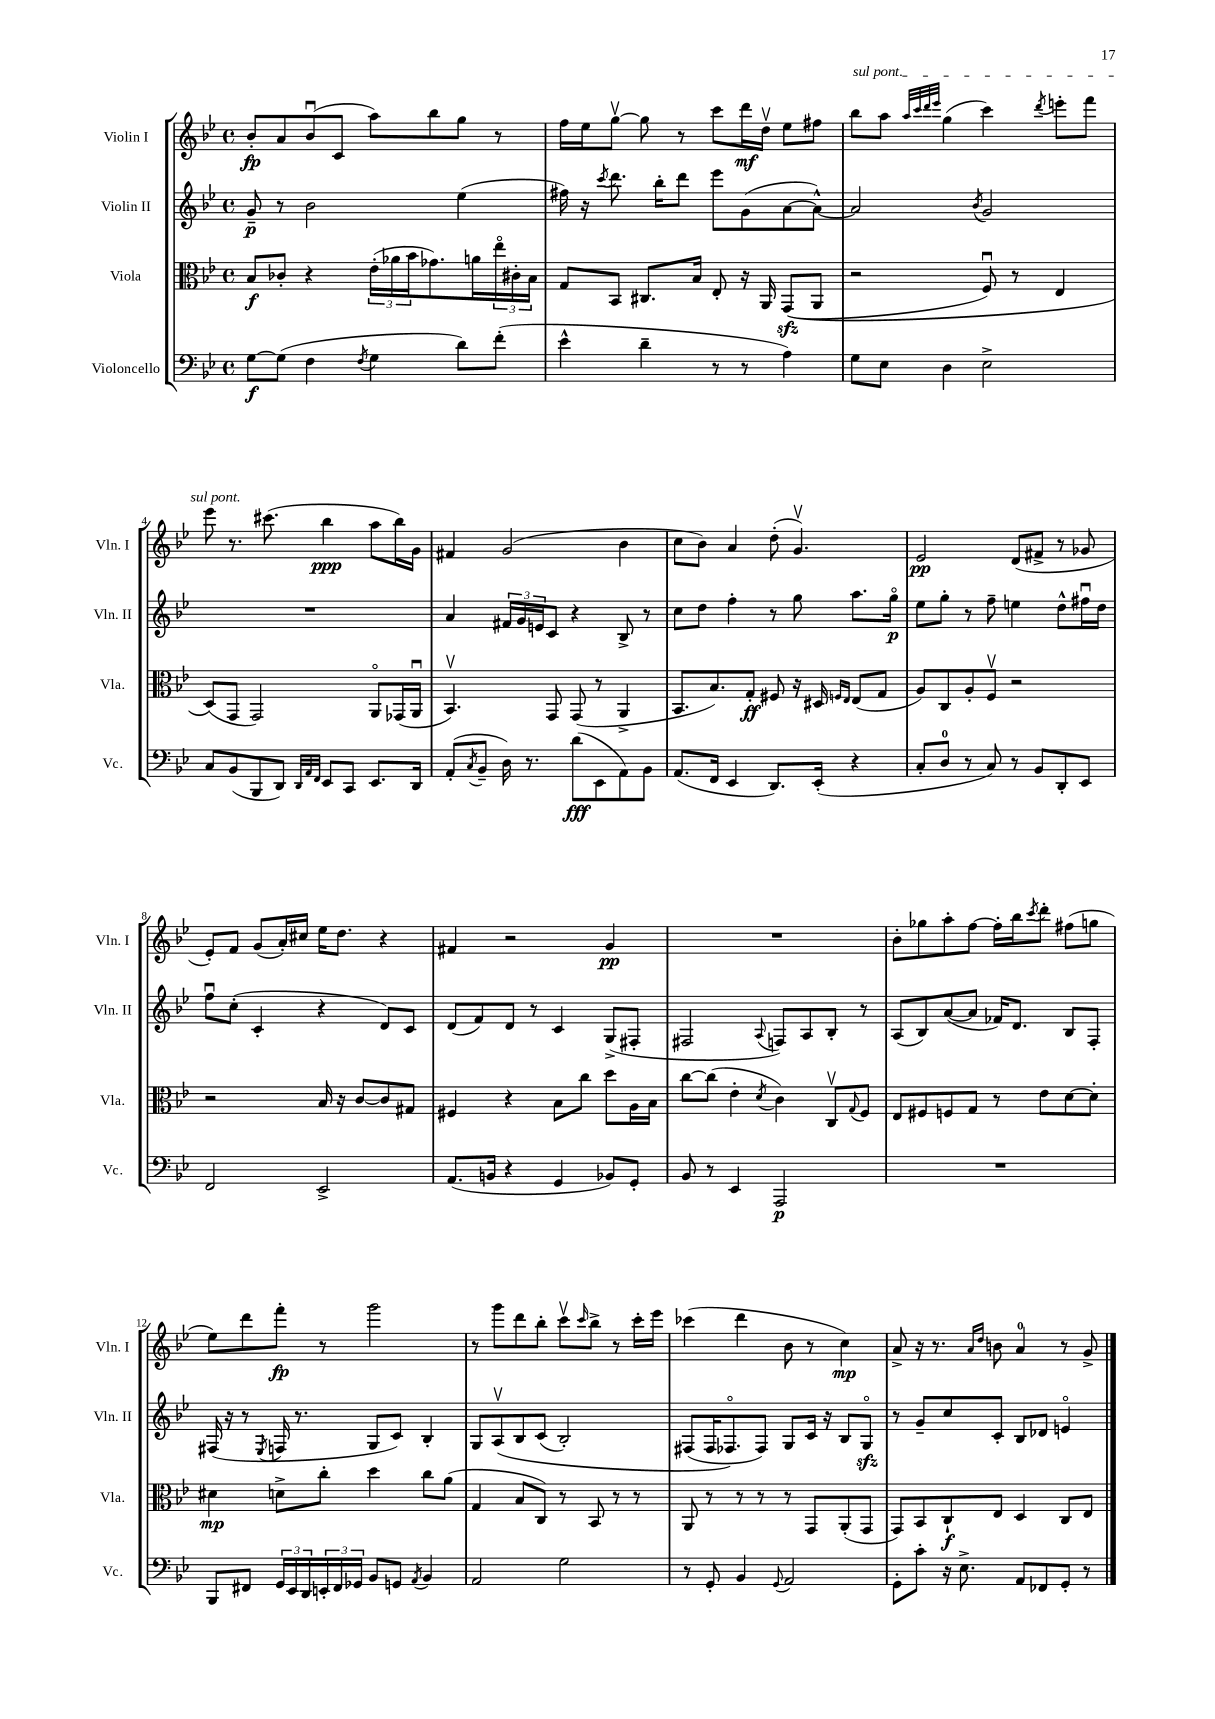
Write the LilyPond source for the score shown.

<<
\new StaffGroup <<
\new Staff = "s0" \with { instrumentName = "Violin I" shortInstrumentName = "Vln. I" } {
    \clef treble \key bes \major \defaultTimeSignature \time 4/4
    bes'8-.\fp a'8 bes'8\downbow( c'8 a''8) bes''8 g''8 r8 |
    f''16 ees''16 g''8~\upbow g''8 r8 c'''8 d'''16\mf d''16\upbow ees''8 fis''8 |
    \once \override TextSpanner.bound-details.left.text = \markup { \italic "sul pont." } bes''8\startTextSpan a''8 \grace { a''32 c'''32 d'''32 ees'''32 } g''4( c'''4) \acciaccatura { d'''8 } e'''8-. f'''8 |
    ees'''8\stopTextSpan r8. cis'''8.( bes''4\ppp a''8 bes''16) g'16 |
    fis'4 g'2( bes'4 |
    c''8 bes'8) a'4 d''8-.( g'4.\upbow) |
    ees'2\pp d'8( fis'8-> r8 ges'8 |
    ees'8-.) f'8 g'8( a'16-.) cis''16 ees''16 d''8. r4 |
    fis'4 r2 g'4\pp |
    R1 |
    bes'8-. ges''8 a''8-. f''8~ f''16-. bes''16 \acciaccatura { c'''8 } d'''8-. fis''8( g''8 |
    ees''8) d'''8 f'''8-.\fp r8 g'''2 |
    r8 g'''8 d'''8 bes''8-. c'''8\upbow \grace { c'''16 } bes''8-> r8 c'''16-. ees'''16 |
    ces'''4( d'''4 bes'8 r8 c''4\mp) |
    a'8-> r16 r8. \grace { a'16 d''16 } b'8 a'4-0 r8 g'8-> \bar "|." |
}
\new Staff = "s1" \with { instrumentName = "Violin II" shortInstrumentName = "Vln. II" } {
    \clef treble \key bes \major \defaultTimeSignature \time 4/4
    g'8--\p r8 bes'2 ees''4( |
    fis''16) r16 \acciaccatura { c'''8 } d'''8. bes''16-. d'''8 ees'''8 g'8( a'8~ a'8~-^) |
    a'2 \acciaccatura { bes'8 } g'2 |
    R1 |
    a'4 \tuplet 3/2 { fis'16 g'16 e'16 } c'8 r4 bes8-> r8 |
    c''8 d''8 f''4-. r8 g''8 a''8. g''16\flageolet\p |
    ees''8 g''8-. r8 f''8-- e''4 d''8-^ fis''16\downbow d''16 |
    f''8\downbow c''8-.( c'4-. r4 d'8) c'8 |
    d'8( f'8) d'8 r8 c'4 g8->( fis8-. |
    fis2 \appoggiatura { a8 } f8) a8 bes8-. r8 |
    a8( bes8) a'8~( a'8 fes'16) d'8. bes8 f8-. |
    fis16( r16 r8 \acciaccatura { ees8 } f16 r8. g8 c'8) bes4-. |
    g8 a8\upbow\( bes8 c'8( bes2-.) |
    fis8( fis16 fes8.\flageolet\) fes8) g8 c'16 r16 bes8 g8\flageolet\sfz |
    r8 g'8-- c''8 c'8-. bes8 des'8 e'4\flageolet \bar "|." |
}
\new Staff = "s2" \with { instrumentName = "Viola" shortInstrumentName = "Vla." } {
    \clef alto \key bes \major \defaultTimeSignature \time 4/4
    bes8\f ces'8-. r4 \tuplet 3/2 { ees'16-.( aes'16 bes'16 } ges'8.) a'16 \tuplet 3/2 { ees''16\flageolet cis'16-. bes16 } |
    g8 bes,8 cis8. bes16 ees8-. r16 a,16 g,8\sfz(\( a,8 |
    r2 f8\downbow) r8 ees4 |
    d8(\) g,8 g,2) a,8\flageolet ges,16( a,16\downbow |
    bes,4.\upbow) g,8 g,8( r8 a,4-> |
    bes,8. bes8.) g8-.\ff fis8 r16 dis16 \grace { f16 ees16 } ees8( g8 |
    a8) c8 a8-. f8\upbow r2 |
    r2 bes16 r16 c'8~ c'8 gis8 |
    fis4 r4 bes8 c''8 d''8 a16 bes16 |
    c''8~ c''8( ees'4-. \acciaccatura { d'8 } c'4) c8\upbow \appoggiatura { g8 } f8 |
    ees8 fis8 f8 g8 r8 ees'8 d'8~ d'8-. |
    dis'4\mp d'8-> c''8-. d''4 c''8 a'8( |
    g4 bes8 c8) r8 bes,8 r8 r8 |
    a,8 r8 r8 r8 r8 g,8 a,8-.( g,8 |
    g,8) bes,8 c8-!\f ees8 d4 c8 ees8 \bar "|." |
}
\new Staff = "s3" \with { instrumentName = "Violoncello" shortInstrumentName = "Vc." } {
    \clef bass \key bes \major \defaultTimeSignature \time 4/4
    g8~\f g8( f4 \acciaccatura { f8 } g4 d'8) f'8-.( |
    ees'4-^ d'4-- r8 r8 a4) |
    g8 ees8 d4 ees2-> |
    c8 bes,8( bes,,8 d,8) \grace { d,32 a,32 f,32 } ees,8 c,8 ees,8. d,16 |
    a,8-.( \acciaccatura { c8 } bes,8-- d16) r8. d'8\fff( ees,8 a,8) bes,8 |
    a,8.( f,16 ees,4 d,8.) ees,16-.( r4 |
    c8-. d8-0 r8 c8) r8 bes,8 d,8-. ees,8 |
    f,2 ees,2-> |
    a,8.( b,16 r4 g,4 bes,8) g,8-. |
    bes,8 r8 ees,4 a,,2\p |
    R1 |
    bes,,8 fis,8 \tuplet 3/2 { g,16 ees,16 d,16 } \tuplet 3/2 { e,16-. fis,16 ges,16 } bes,8 g,8 \acciaccatura { a,8 } bes,4 |
    a,2 g2 |
    r8 g,8-. bes,4 \appoggiatura { g,8 } a,2 |
    g,8-. c'8-. r16 ees8.-> a,8 fes,8 g,8-. r8 \bar "|." |
}
>>
>>
